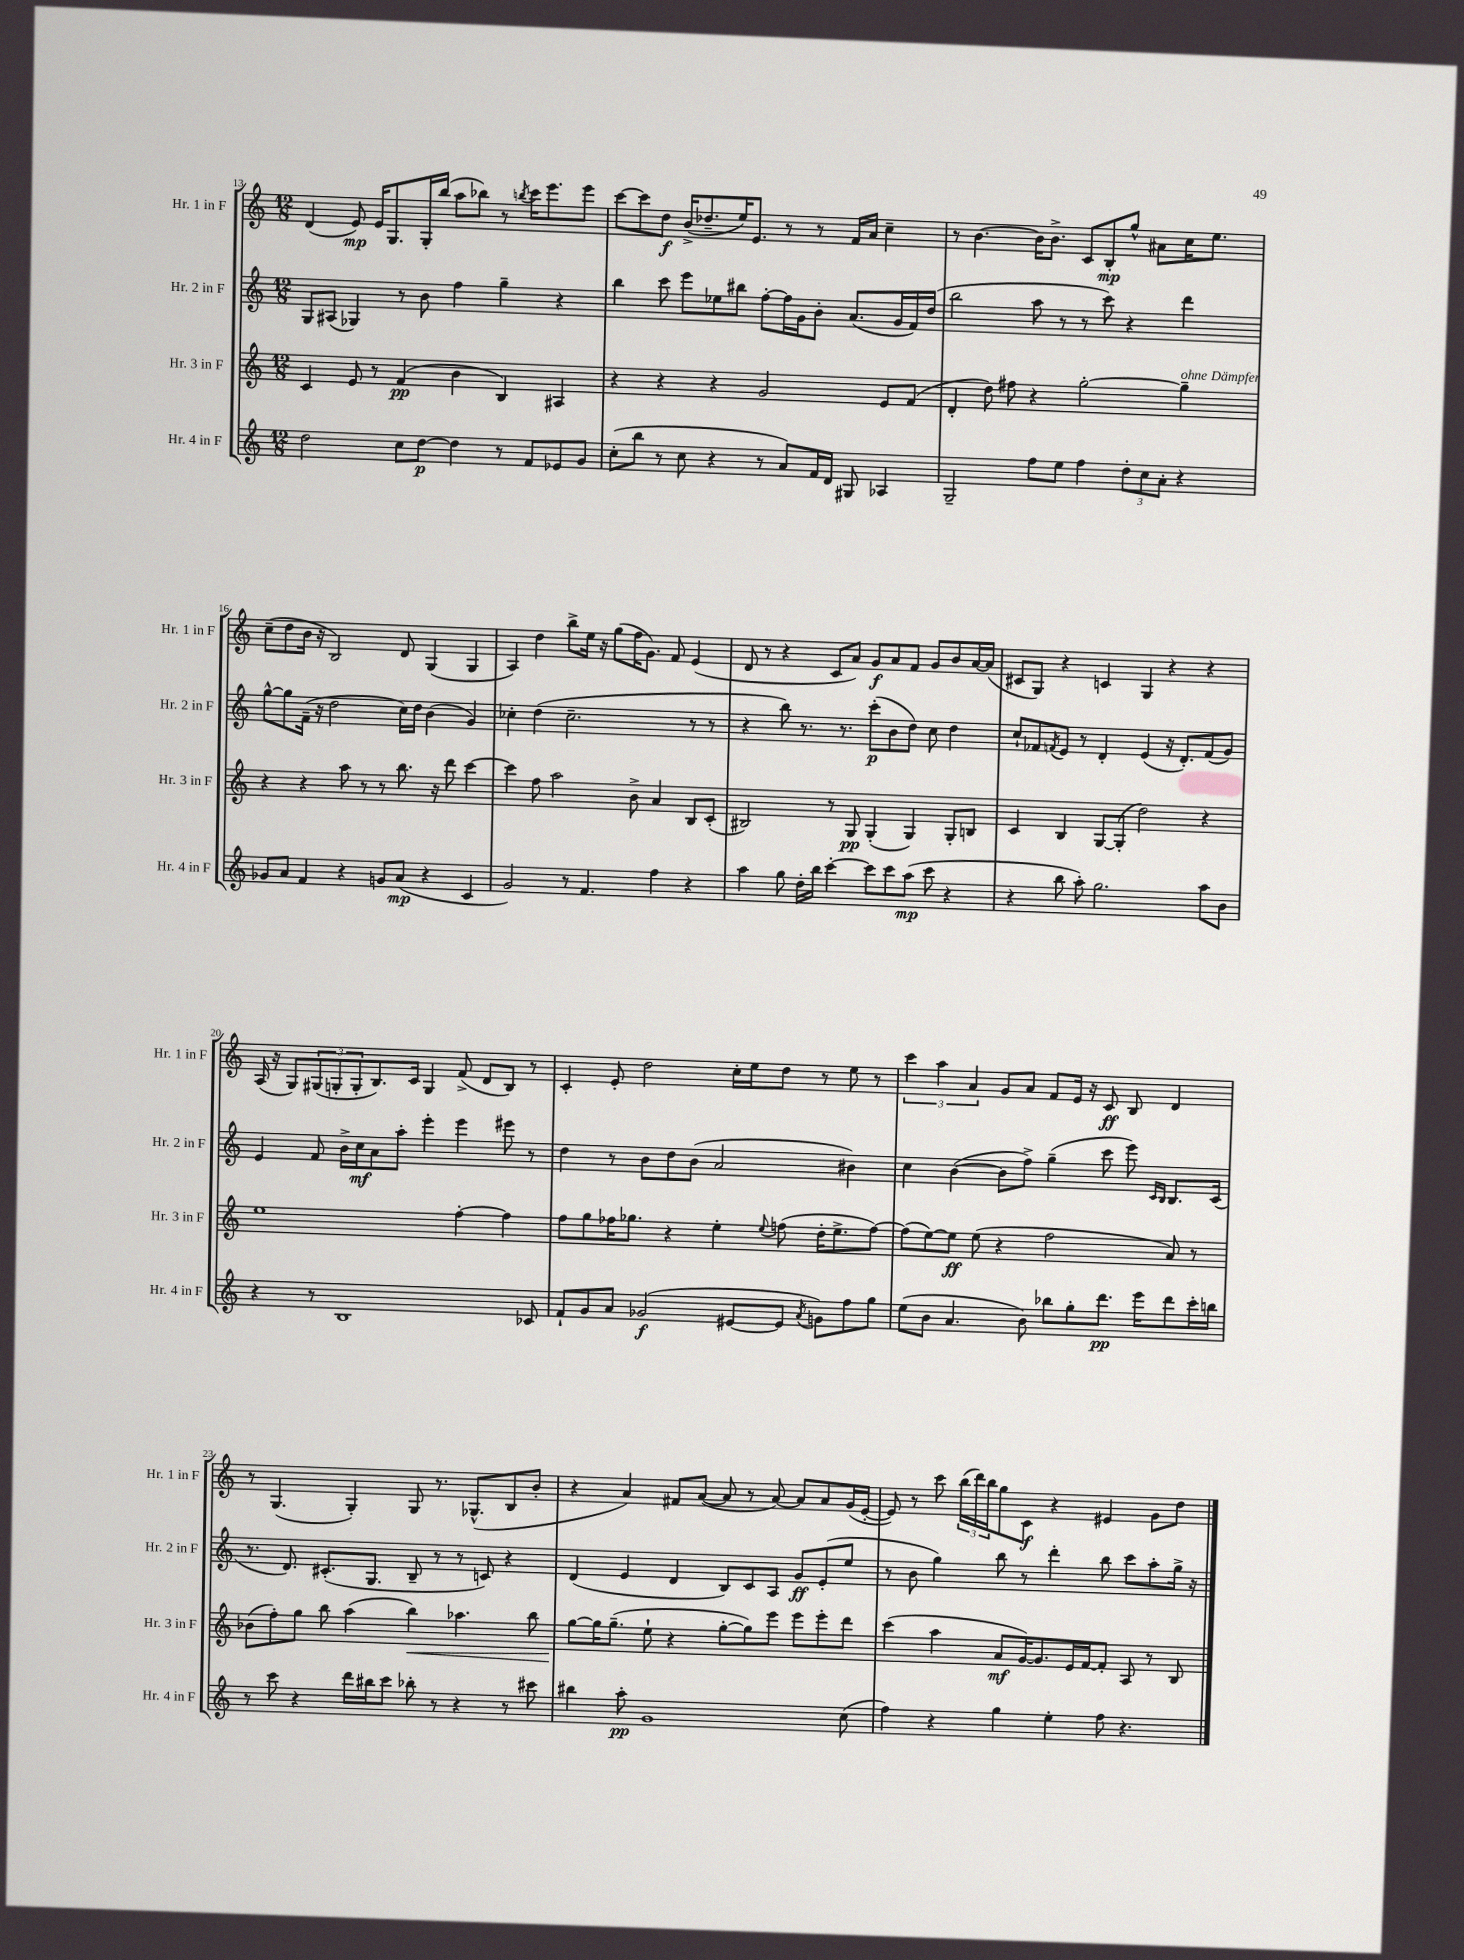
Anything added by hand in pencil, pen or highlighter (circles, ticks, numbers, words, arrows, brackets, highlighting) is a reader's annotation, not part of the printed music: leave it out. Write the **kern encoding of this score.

**kern	**dynam	**kern	**dynam	**kern	**dynam	**kern	**dynam
*part4	*part4	*part3	*part3	*part2	*part2	*part1	*part1
*staff4	*staff4	*staff3	*staff3	*staff2	*staff2	*staff1	*staff1
*I"Hr. 4 in F	*	*I"Hr. 3 in F	*	*I"Hr. 2 in F	*	*I"Hr. 1 in F	*
*I'Hr. 4 in F	*	*I'Hr. 3 in F	*	*I'Hr. 2 in F	*	*I'Hr. 1 in F	*
*clefG2	*	*clefG2	*	*clefG2	*	*clefG2	*
*k[]	*	*k[]	*	*k[]	*	*k[]	*
*M12/8	*	*M12/8	*	*M12/8	*	*M12/8	*
=13	=13	=13	=13	=13	=13	=13	=13
2dd\	.	4c/	.	8G/L	.	(4d/	.
.	.	.	.	(8A#X/J	.	.	.
.	.	8e/	.	4G-X/)	.	8e/)	mp
.	.	8r	.	.	.	16e/KL	.
.	.	.	.	.	.	8.G/	.
8cc\L	.	(4f/	pp	8r	.	.	.
[8dd\J	p	.	.	8b\	.	16G'/L	.
.	.	.	.	.	.	(16bb/JJ	.
4dd\]	.	4b\	.	4ff\	.	8aa\L	.
.	.	.	.	.	.	8bb-X\J)	.
8r	.	4B/)	.	4gg~\	.	8r	.
.	.	.	.	.	.	8qbbn/	.
8f/L	.	.	.	.	.	16ccc\KL	.
.	.	.	.	.	.	8.eee\	.
8e-X/	.	4A#X/	.	4r	.	.	.
8g/J	.	.	.	.	.	8eee\J	.
=14	=14	=14	=14	=14	=14	=14	=14
(8cc'\L	.	4r	.	4bb\	.	[8ccc\L	.
8bb\J	.	.	.	.	.	8ccc\]	.
8r	.	4r	.	8ccc\	.	8dd\J	f
8cc\	.	.	.	8eee\L	.	(16b^/KL	.
.	.	.	.	.	.	8.dd-X~/	.
4r	.	4r	.	8ee-X\	.	.	.
.	.	.	.	8bb#X\J	.	16ee/K)	.
.	.	.	.	.	.	8.e/J	.
8r	.	2g/	.	[8ff'\L	.	.	.
8a/L)	.	.	.	16ff\L]	.	8r	.
.	.	.	.	16g\J	.	.	.
16f/L	.	.	.	8b'\J	.	8r	.
16d/JJ	.	.	.	.	.	.	.
8G#X/	.	.	.	(8.a/L	.	16f/LL	.
.	.	.	.	.	.	16a/JJ	.
4A-X/	.	8e/L	.	.	.	4cc~\	.
.	.	.	.	16g/L	.	.	.
.	.	(8f/J	.	16f/)	.	.	.
.	.	.	.	(16dd/JJ	.	.	.
=15	=15	=15	=15	=15	=15	=15	=15
2G~/	.	4d'/	.	2bb\	.	8r	.
.	.	.	.	.	.	[4.b\	.
.	.	8dd\)	.	.	.	.	.
.	.	8ff#X\	.	.	.	.	.
8ff\L	.	4r	.	8aa\	.	16b\KL]	.
.	.	.	.	.	.	8.b^\J	.
8ee\J	.	.	.	8r	.	.	.
4ff\	.	[2gg'\	.	8r	.	8c/L	.
.	.	.	.	8ccc\)	.	8B'/	mp
12dd'\L	.	.	.	4r	.	8gg^^/J	.
12cc\	.	.	.	.	.	.	.
.	.	.	.	.	.	8a#X\L	.
12a'\J	.	.	.	.	.	.	.
!	!	!LO:TX:a:i:t=ohne Dämpfer	!	!	!	!	!
4r	.	4gg~\]	.	4ddd\	.	16cc\K	.
.	.	.	.	.	.	8.ee\J	.
!!LO:LB:g=z
=16	=16	=16	=16	=16	=16	=16	=16
8g-X/L	.	4r	.	[8gg^^\L	.	(8cc~\L	.
8a/J	.	.	.	8gg\]	.	8dd\	.
4f/	.	4r	.	(16f~\Jk	.	16b\Jk	.
.	.	.	.	16r	.	16r	.
.	.	.	.	2dd\	.	2B/)	.
4r	.	8aa\	.	.	.	.	.
.	.	8r	.	.	.	.	.
8gn/L	.	8r	.	.	.	.	.
(8a/J	mp	8.bb\	.	16cc\LL)	.	8d/	.
.	.	.	.	16dd\JJ	.	.	.
4r	.	.	.	(4b\	.	(4G/	.
.	.	16r	.	.	.	.	.
.	.	8ddd\	.	.	.	.	.
4c/	.	[4ccc\	.	4g/)	.	4G/	.
=17	=17	=17	=17	=17	=17	=17	=17
2g/)	.	4ccc\]	.	4cc-X'\	.	4A/)	.
.	.	8ff\	.	(4dd\	.	4dd\	.
.	.	2aa\	.	.	.	.	.
8r	.	.	.	2.cc-~\	.	8bb^\L	.
4.f/	.	.	.	.	.	16ee\Jk	.
.	.	.	.	.	.	16r	.
.	.	.	.	.	.	(8gg\L	.
.	.	8b^\	.	.	.	16ff\K	.
.	.	.	.	.	.	8.g\J)	.
4ff\	.	4a/	.	.	.	.	.
.	.	.	.	.	.	8f/	.
4r	.	8B/L	.	8r	.	(4e/	.
.	.	(8c'/J	.	8r	.	.	.
=18	=18	=18	=18	=18	=18	=18	=18
4aa\	.	2B#X/)	.	4r	.	8d/	.
.	.	.	.	.	.	8r	.
8gg\	.	.	.	8bb\)	.	4r	.
16dd'\LL	.	.	.	8.r	.	.	.
16bb\JJ	.	.	.	.	.	.	.
[4ccc'\	.	8r	.	.	.	8c/L	.
.	.	.	.	8.r	.	.	.
.	.	8G/	pp	.	.	8a/J)	.
8ccc\L]	.	(4G'/	.	(8ccc'\L	p	8g/L	f
8ccc\	.	.	.	8b\	.	8a/	.
(8aa\J	mp	4G/)	.	8dd\J)	.	8f/J	.
8ccc\	.	.	.	8cc\	.	8g/L	.
4r	.	8G'/L	.	4dd\	.	8b/	.
.	.	8Bn/J	.	.	.	[16a/L	.
.	.	.	.	.	.	(16a/JJ]	.
=19	=19	=19	=19	=19	=19	=19	=19
4r	.	4c/	.	8cc`/L	.	8c#X/L	.
.	.	.	.	8f-X/	.	8G/J)	.
.	.	.	.	8qfn/	.	.	.
8bb\	.	4B/	.	8e/J	.	4r	.
8aa'\)	.	.	.	8r	.	.	.
2.gg\	.	[8G/L	.	4d'/	.	4cn/	.
.	.	(8G'/J]	.	.	.	.	.
.	.	2dd\)	.	(4e/	.	4G/	.
.	.	.	.	16r	.	4r	.
.	.	.	.	8.d'/L)	.	.	.
8aa\L	.	4r	.	(8f/	.	4r	.
8b\J	.	.	.	8g/J)	.	.	.
!!LO:LB:g=z
=20	=20	=20	=20	=20	=20	=20	=20
4r	.	1ee	.	4e/	.	(16A/	.
.	.	.	.	.	.	16r	.
.	.	.	.	.	.	8G/L)	.
8r	.	.	.	8f/	.	(12G#X/	.
.	.	.	.	.	.	12Gn'/	.
1B	.	.	.	16b^\LL	.	.	.
.	.	.	.	.	.	12G'/	.
.	.	.	.	16cc\J	mf	.	.
.	.	.	.	8a\	.	8.B/)	.
.	.	.	.	8aa'\J	.	.	.
.	.	.	.	.	.	16c/Jk	.
.	.	.	.	4eee'\	.	4G/	.
.	.	[4ff'\	.	4eee\	.	(8f^/	.
.	.	.	.	.	.	8d/L	.
.	.	4ff\]	.	8eee#X\	.	8B/J)	.
8c-X/	.	.	.	8r	.	8r	.
=21	=21	=21	=21	=21	=21	=21	=21
8f`/L	.	8ff\L	.	4dd\	.	4c'/	.
8g/	.	8gg\	.	.	.	.	.
8a/J	.	16ff-X\K	.	8r	.	8e'/	.
.	.	8.gg-X\J	.	.	.	.	.
(2g-X/	f	.	.	8b\L	.	2dd\	.
.	.	4r	.	8dd\	.	.	.
.	.	.	.	(8b\J	.	.	.
.	.	4ee'\	.	2a/	.	.	.
[8e#X/L	.	.	.	.	.	16cc'\LL	.
.	.	.	.	.	.	16ee\J	.
.	.	8qqee/	.	.	.	.	.
8e#/J]	.	(8ffn\	.	.	.	8dd\J	.
8qa/	.	.	.	.	.	.	.
8gn\L)	.	16dd'\KL	.	.	.	8r	.
.	.	8.ee^\	.	.	.	.	.
8ff\	.	.	.	4b#X\)	.	8ee\	.
8gg\J	.	[8ff\J)	.	.	.	8r	.
=22	=22	=22	=22	=22	=22	=22	=22
(8ee\L	.	(8ff\L]	.	4cc\	.	6ccc\	.
8b\J	.	[8ee\)	.	.	.	.	.
.	.	.	.	.	.	6aa\	.
4.a/	.	8ee\J]	ff	([4b\	.	.	.
.	.	.	.	.	.	6a/	.
.	.	(8ee\	.	.	.	.	.
.	.	4r	.	8b\L]	.	8g/L	.
8b\)	.	.	.	8ff^\J)	.	8a/J	.
8bb-X\L	.	2ff\	.	(4gg~\	.	8f/L	.
8gg'\	.	.	.	.	.	16e/Jk	.
.	.	.	.	.	.	16r	.
8.ddd\J	pp	.	.	8ccc\	.	8c/	ff
.	.	.	.	8eee\)	.	8B/	.
16eee\KL	.	.	.	.	.	.	.
.	.	.	.	16qqc/LL	.	.	.
.	.	.	.	16qqB/JJ	.	.	.
8ddd\	.	8a/)	.	8.B/L	.	4d/	.
16ccc'\L	.	8r	.	.	.	.	.
16bbn\JJ	.	.	.	(16c/Jk	.	.	.
!!LO:LB:g=z
=23	=23	=23	=23	=23	=23	=23	=23
8r	.	(8b-X\L	.	8.r	.	8r	.
8ccc\	.	8ff'\)	.	.	.	(4.G/	.
.	.	.	.	8.d/)	.	.	.
4r	.	8gg\J	.	.	.	.	.
.	.	8bb\	.	(8.c#X'/L	.	.	.
16ddd\LL	.	(4aa\	.	.	.	4G'/)	.
16bb#X\J	.	.	.	8.G/J	.	.	.
8ccc\J	.	.	.	.	.	.	.
!	!	!	!LO:HP:b	!	!	!	!
8bb-X'\	.	4bb\)	<	8B~/	.	8G/	.
8r	.	.	.	8r	.	8.r	.
4r	.	4.aa-X\	.	8r	.	.	.
.	.	.	.	.	.	(8.G-X^^/L	.
.	.	.	.	8cn/)	.	.	.
8r	.	.	.	4r	.	8B/	.
8ccc#X\	.	8bb\	.	.	.	8b'/J	.
=24	=24	=24	=24	=24	=24	=24	=24
4bb#X\	.	[8gg\L	.	(4d/	.	4r	.
.	.	16gg\K]	[	.	.	.	.
.	.	(8.gg~\J	.	.	.	.	.
8aa'\	pp	.	.	4e/	.	4a/)	.
1g	.	8ee`\	.	.	.	.	.
.	.	4r	.	4d/	.	8f#X/L	.
.	.	.	.	.	.	([8a/J	.
.	.	[8gg'\L	.	8B/L)	.	8a/]	.
.	.	8gg\])	.	8c/	.	8r	.
.	.	8eee\J	.	8A/J	.	[8a/)	.
.	.	8eee\L	.	8g/L	ff	8a/L]	.
.	.	8eee'\	.	(8e'/	.	8a/	.
(8cc\	.	8ddd\J	.	8ee/J	.	(16g/L	.
.	.	.	.	.	.	[16e'/JJ	.
=25	=25	=25	=25	=25	=25	=25	=25
4ff\)	.	(4ccc\	.	8r	.	8e/])	.
.	.	.	.	8b\	.	8r	.
4r	.	4aa\	.	4gg\)	.	8ccc\	.
.	.	.	.	.	.	(24bb\LL	.
.	.	.	.	.	.	24ddd\)	.
.	.	.	.	.	.	24bb\J	.
4gg\	.	8a/L	mf	8bb\	.	8gg\	.
.	.	[16g/K)	.	8r	.	8c\J	f
.	.	8.g/]	.	.	.	.	.
4ee'\	.	.	.	4ddd'\	.	4r	.
.	.	16e/L	.	.	.	.	.
.	.	[16f/J	.	.	.	.	.
8ff\	.	8f'/J]	.	8bb\	.	4e#X/	.
4.r	.	8A/	.	8ccc\L	.	.	.
.	.	8r	.	8aa'\	.	8g\L	.
.	.	8B/	.	16gg^\Jk	.	8dd\J	.
.	.	.	.	16r	.	.	.
==	==	==	==	==	==	==	==
*-	*-	*-	*-	*-	*-	*-	*-
